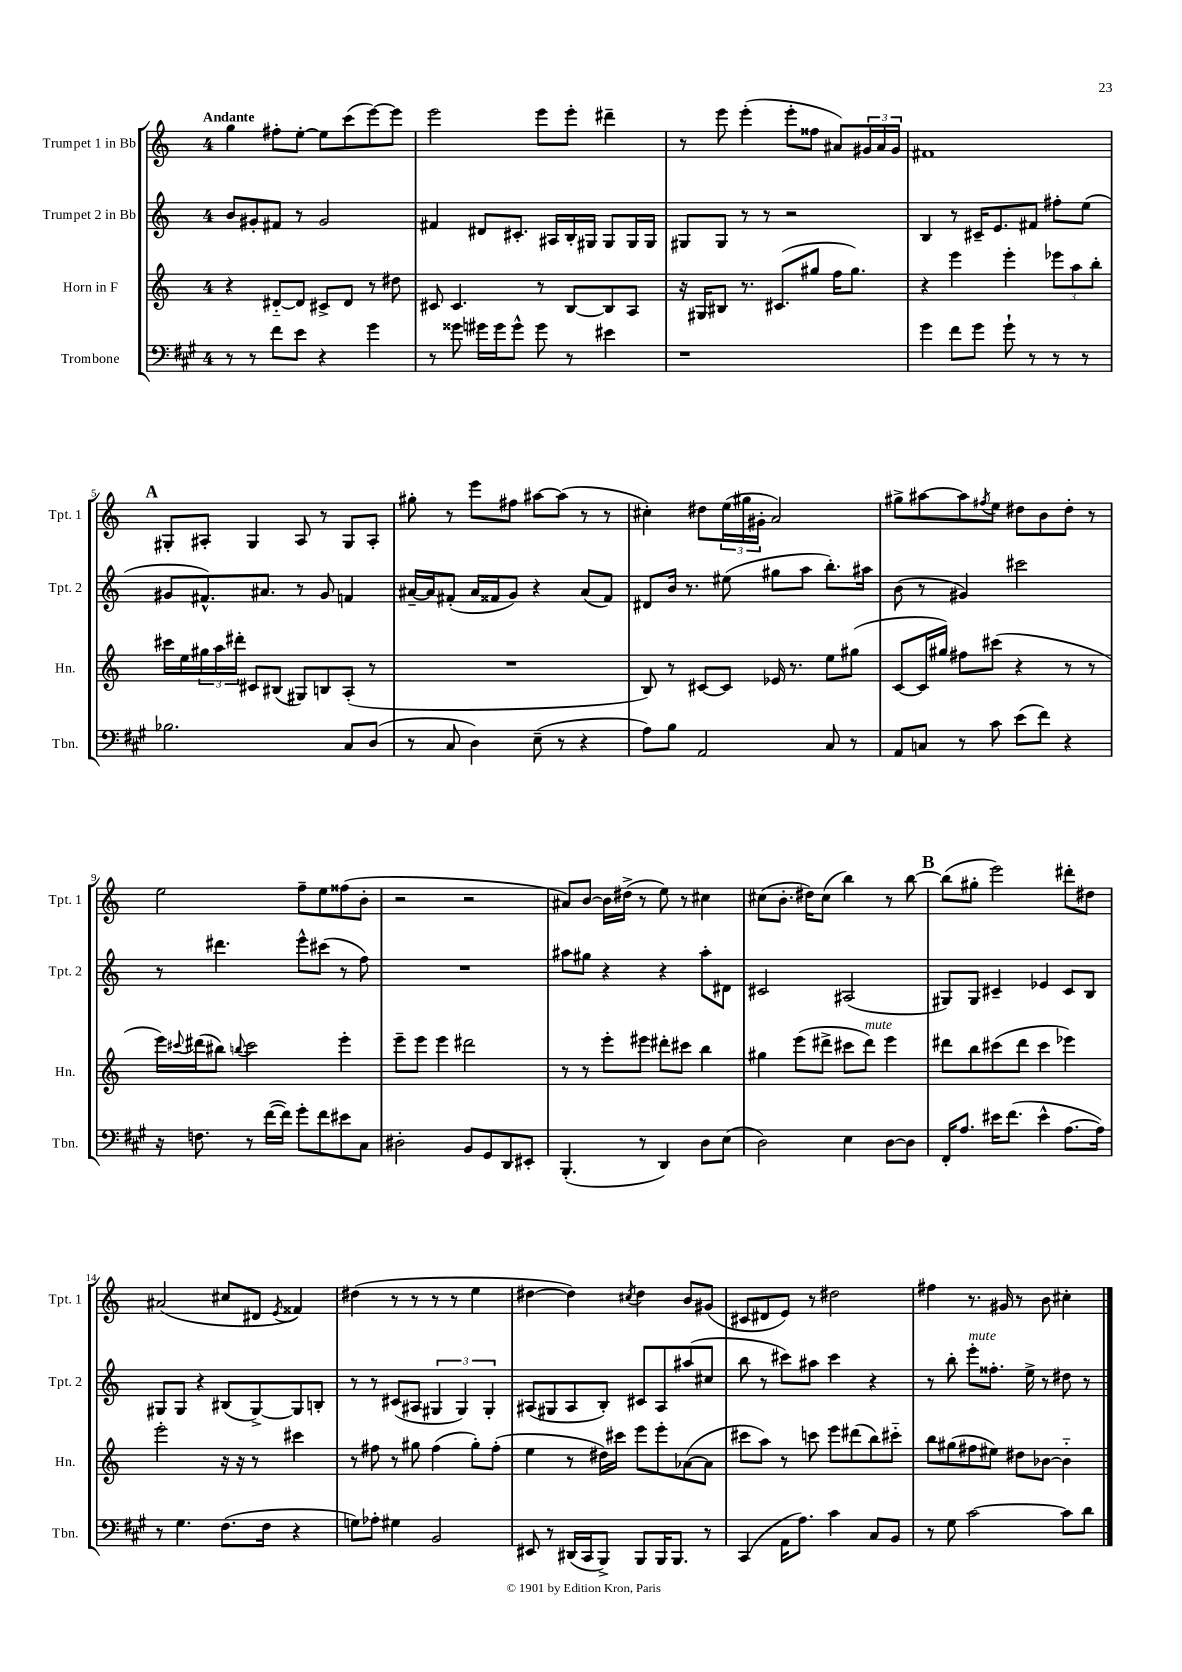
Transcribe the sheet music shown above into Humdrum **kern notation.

**kern	**kern	**kern	**kern
*part4	*part3	*part2	*part1
*staff4	*staff3	*staff2	*staff1
*I"Trombone	*I"Horn in F	*I"Trumpet 2 in Bb	*I"Trumpet 1 in Bb
*I'Tbn.	*I'Hn.	*I'Tpt. 2	*I'Tpt. 1
*clefF4	*clefG2	*clefG2	*clefG2
*k[f#c#g#]	*k[]	*k[]	*k[]
*M4/4	*M4/4	*M4/4	*M4/4
=1	=1	=1	=1
!	!	!	!LO:TX:a:B:t=Andante
8r	4r	8b/L	4gg\
8r	.	8g#X'/	.
8f#\L	[8d#X/L	8f#X/J	8ff#X'\L
8e\J	8d#/J]	8r	[8ee'\J
4r	8c#X^/L	2g#/	8ee\L]
.	8d#/J	.	(8ccc\
4g#\	8r	.	[8eee\)
.	8dd#X\	.	8eee\J]
=2	=2	=2	=2
8r	8c#X/	4f#X/	2eee\
8g##X\	4.c#/	.	.
16g#X\LL	.	8d#X/L	.
16g#\J	.	.	.
8g#^^\J	.	8.c#X'/J	.
8g#\	8r	.	8eee\L
.	.	16A#X/LL	.
8r	[8B/L	16B'/	8eee'\J
.	.	16G#X/JJ	.
4e#X\	8B/]	8G#/L	4ddd#X~\
.	8A/J	16G#/L	.
.	.	16G#/JJ	.
=3	=3	=3	=3
1r	16r	8G#X/L	8r
.	16G#X/KL	.	.
.	8B#X/J	8G#/J	8eee\
.	8.r	8r	(4eee'\
.	.	8r	.
.	(8.c#X/L	.	.
.	.	2r	8eee'\L
.	8gg#X/J	.	8ff##X\J
.	16ff\KL	.	8a#X/L)
.	8.gg#\J)	.	.
.	.	.	24g#X/L
.	.	.	24a#/
.	.	.	24g#/JJ
=4	=4	=4	=4
4g#\	4r	4B/	1f#X
8f#\L	4eee\	8r	.
8g#\J	.	16c#X~/KL	.
.	.	8.e/	.
8g#`\	4eee'\	.	.
8r	.	8f#X/J	.
8r	12eee-X\L	8ff#X'\L	.
.	12aa\	.	.
8r	.	(8ee\J	.
.	12bb'\J	.	.
!!LO:LB:g=z
!!LO:REH:place=s1:t=A
=5	=5	=5	=5
2.B-X\	16ccc#X\LL	8g#X/L	8G#X'/L
.	16ee\	.	.
.	24gg#X\	8.f#X^^/)	8A#X'/J
.	24aa\	.	.
.	24ddd#X'\JJ	.	.
.	8c#X/L	.	4G#/
.	.	8.a#X/J	.
.	(8B#X/J	.	.
.	8G#X/L)	8r	8A#/
.	8Bn/	8g#/	8r
8C#/L	(8A'/J	4fn/	8G#/L
(8D/J	8r	.	8A#'/J
=6	=6	=6	=6
8r	1r	[16a#X~/LL	8gg#X'\
.	.	16a#/J]	.
8C#/	.	(8f#X'/J	8r
4D\)	.	16a#/LL	8eee\L
.	.	16f##X/J	.
.	.	8g/J)	8ff#X\J
(8E~\	.	4r	[8aa#X\L
8r	.	.	(8aa#\J]
4r	.	(8a#/L	8r
.	.	8f##/J)	8r
=7	=7	=7	=7
8A\L)	8B/)	8d#X/L	4cc#X'\)
8B\J	8r	16b/Jk	.
.	.	8.r	.
2AA/	[8c#X/L	.	8dd#X\L
.	8c#/J]	(8ee#X\	(24ee\L
.	.	.	24gg#X\
.	.	.	24g#X'\JJ
.	16e-X/	8gg#X\L	2a/)
.	8.r	.	.
.	.	8aa\J	.
8C#/	8ee\L	8.bb'\L)	.
8r	(8gg#X\J	.	.
.	.	16aa#X\Jk	.
=8	=8	=8	=8
8AA/L	[8c/L	(8b\	8gg#X^\L
8Cn/J	16c/L]	8r	[8aa#X\
.	16gg#X/JJ)	.	.
8r	8ff#X\L	4g#X/)	8aa#\]
.	.	.	8qff#X/
8c#\	(8ccc#X\J	.	8ee\J
(8e\L	4r	2ccc#X\	8dd#X\L
8f#\J)	.	.	8b\
4r	8r	.	8dd#'\J
.	8r	.	8r
!!LO:LB:g=z
=9	=9	=9	=9
16r	16eee\LL)	8r	2ee\
.	8qqccc#X/	.	.
8.Fn\	(16ddd#X\J	.	.
.	8bb#X\J)	4.ddd#X\	.
.	8qqbbn/	.	.
8r	2ccc#\	.	.
([16f#\LL	.	.	.
16f#\JJ])	.	.	.
8g#'\L	.	8eee^^\L	8ff~\L
8f#\	.	(8ccc#X\J	8ee\
8e#X\	4eee'\	8r	(8ff##X\
8C#\J	.	8ff\)	8b'\J
=10	=10	=10	=10
2D#X'\	8eee~\L	1r	2r
.	8eee\J	.	.
.	4eee\	.	.
8BB/L	2ddd#X\	.	2r
8GG#/	.	.	.
8DD/	.	.	.
8EE#X'/J	.	.	.
=11	=11	=11	=11
(4.BBB'/	8r	8aa#X\L	8a#X/L)
.	8r	8gg#X\J	[8b/J
.	8eee'\L	4r	16b\LL]
.	.	.	(16dd#X^\JJ
8r	8eee#X\J	.	8r
4DD/)	8ddd#X'\L	4r	8ee\)
.	8ccc#X\J	.	8r
8D\L	4bb\	8aa#'\L	4cc#X\
(8E\J	.	8d#X\J	.
=12	=12	=12	=12
2D\)	4gg#X\	2c#X/	(8cc#X\L
.	.	.	8.b'\J
.	(8eee\L	.	.
.	.	.	16dd#X\KL)
.	8ddd#X^\J	.	(8cc#\J
4E\	8ccc#X\L	(2A#X/	4bb\)
!	!LO:TX:a:i:t=mute	!	!
.	8ddd#\J)	.	.
[8D\L	4eee\	.	8r
8D\J]	.	.	[8bb\
!!LO:REH:place=s1:t=B
=13	=13	=13	=13
16FF#'/KL	8ddd#X\L	8G#X/L)	(8bb\L]
8.A/J	.	.	.
.	8bb\	8G#/J	8gg#X'\J
16e#X\KL	(8ccc#X\	4c#X~/	2eee\)
(8.f#\J	.	.	.
.	8ddd#\J	.	.
4e#^^\	4ccc#\	4e-X/	.
[8.A\L	4eee-X\)	8c#/L	8ddd#X'\L
.	.	8B/J	8dd#X\J
16A\Jk])	.	.	.
!!LO:LB:g=z
=14	=14	=14	=14
8r	2eee'\	8G#X/L	(2a#X/
4.G#\	.	8G#/J	.
.	.	4r	.
(8.F#\L	16r	(8B#X/L	8cc#X/L
.	16r	.	.
.	8r	[8G#^/)	8d#X/J
16F#\Jk	.	.	.
.	.	.	8qe/
4r	4ccc#X\	8G#/]	4f##X/)
.	.	8Bn'/J	.
=15	=15	=15	=15
8Gn\L)	8r	8r	(4dd#X\
8A-X'\J	8ff#X\	8r	.
4G#X\	8r	(8c#X/L	8r
.	8gg#X\	8A#X/J	8r
2BB/	(4ff#\	6G#X/	8r
.	.	.	8r
.	.	6G#/)	.
.	8gg#'\L)	.	4ee\
.	.	6G#'/	.
.	(8ff#'\J	.	.
=16	=16	=16	=16
8EE#X/	4ee\	(8A#X/L	[4dd#X\
8r	.	8G#X/	.
(16DD#X/LL	8r	8A#/	4dd#\])
16CC#/J	.	.	.
8BBB^/J)	16dd#X\LL)	8B'/J)	.
.	16ccc#X\JJ	.	.
.	.	.	8qcc#X/
8BBB/L	8eee\L	8c#X/L	4dd#\
16BBB/K	8eee'\	8A#/	.
8.BBB/J	.	.	.
.	([8a-X\	(8aa#X/	8b/L
8r	8a-\J]	8cc#X/J	(8g#X/J
=17	=17	=17	=17
(4CC#/	8ccc#X\L	8bb\	8c#X/L
.	8aa\J)	8r	8d#X/
16AA\KL	8r	8ccc#X\L)	8e/J)
8.A\J)	.	.	.
.	8cccn\	8aa#X\J	8r
4c#\	8eee\L	4ccc#\	2dd#X\
.	(8ddd#X\	.	.
8C#/L	8bb\)	4r	.
8BB/J	8ccc#X\J	.	.
=18	=18	=18	=18
8r	8bb\L	8r	4ff#X\
8G#\	(8gg#X\	8bb'\	.
!	!	!LO:TX:a:i:t=mute	!
[2c#\	8ff#X\	8eee'\L	8.r
.	8ee#X\J)	8.ff##X'\J	.
.	.	.	16g#X/
.	8dd#X\L	.	8r
.	.	16ee^\	.
.	[8b-X\J	8r	8b\
8c#\L]	4b-\]	8dd#X\	4cc#X'\
8d\J	.	8r	.
==	==	==	==
*-	*-	*-	*-
